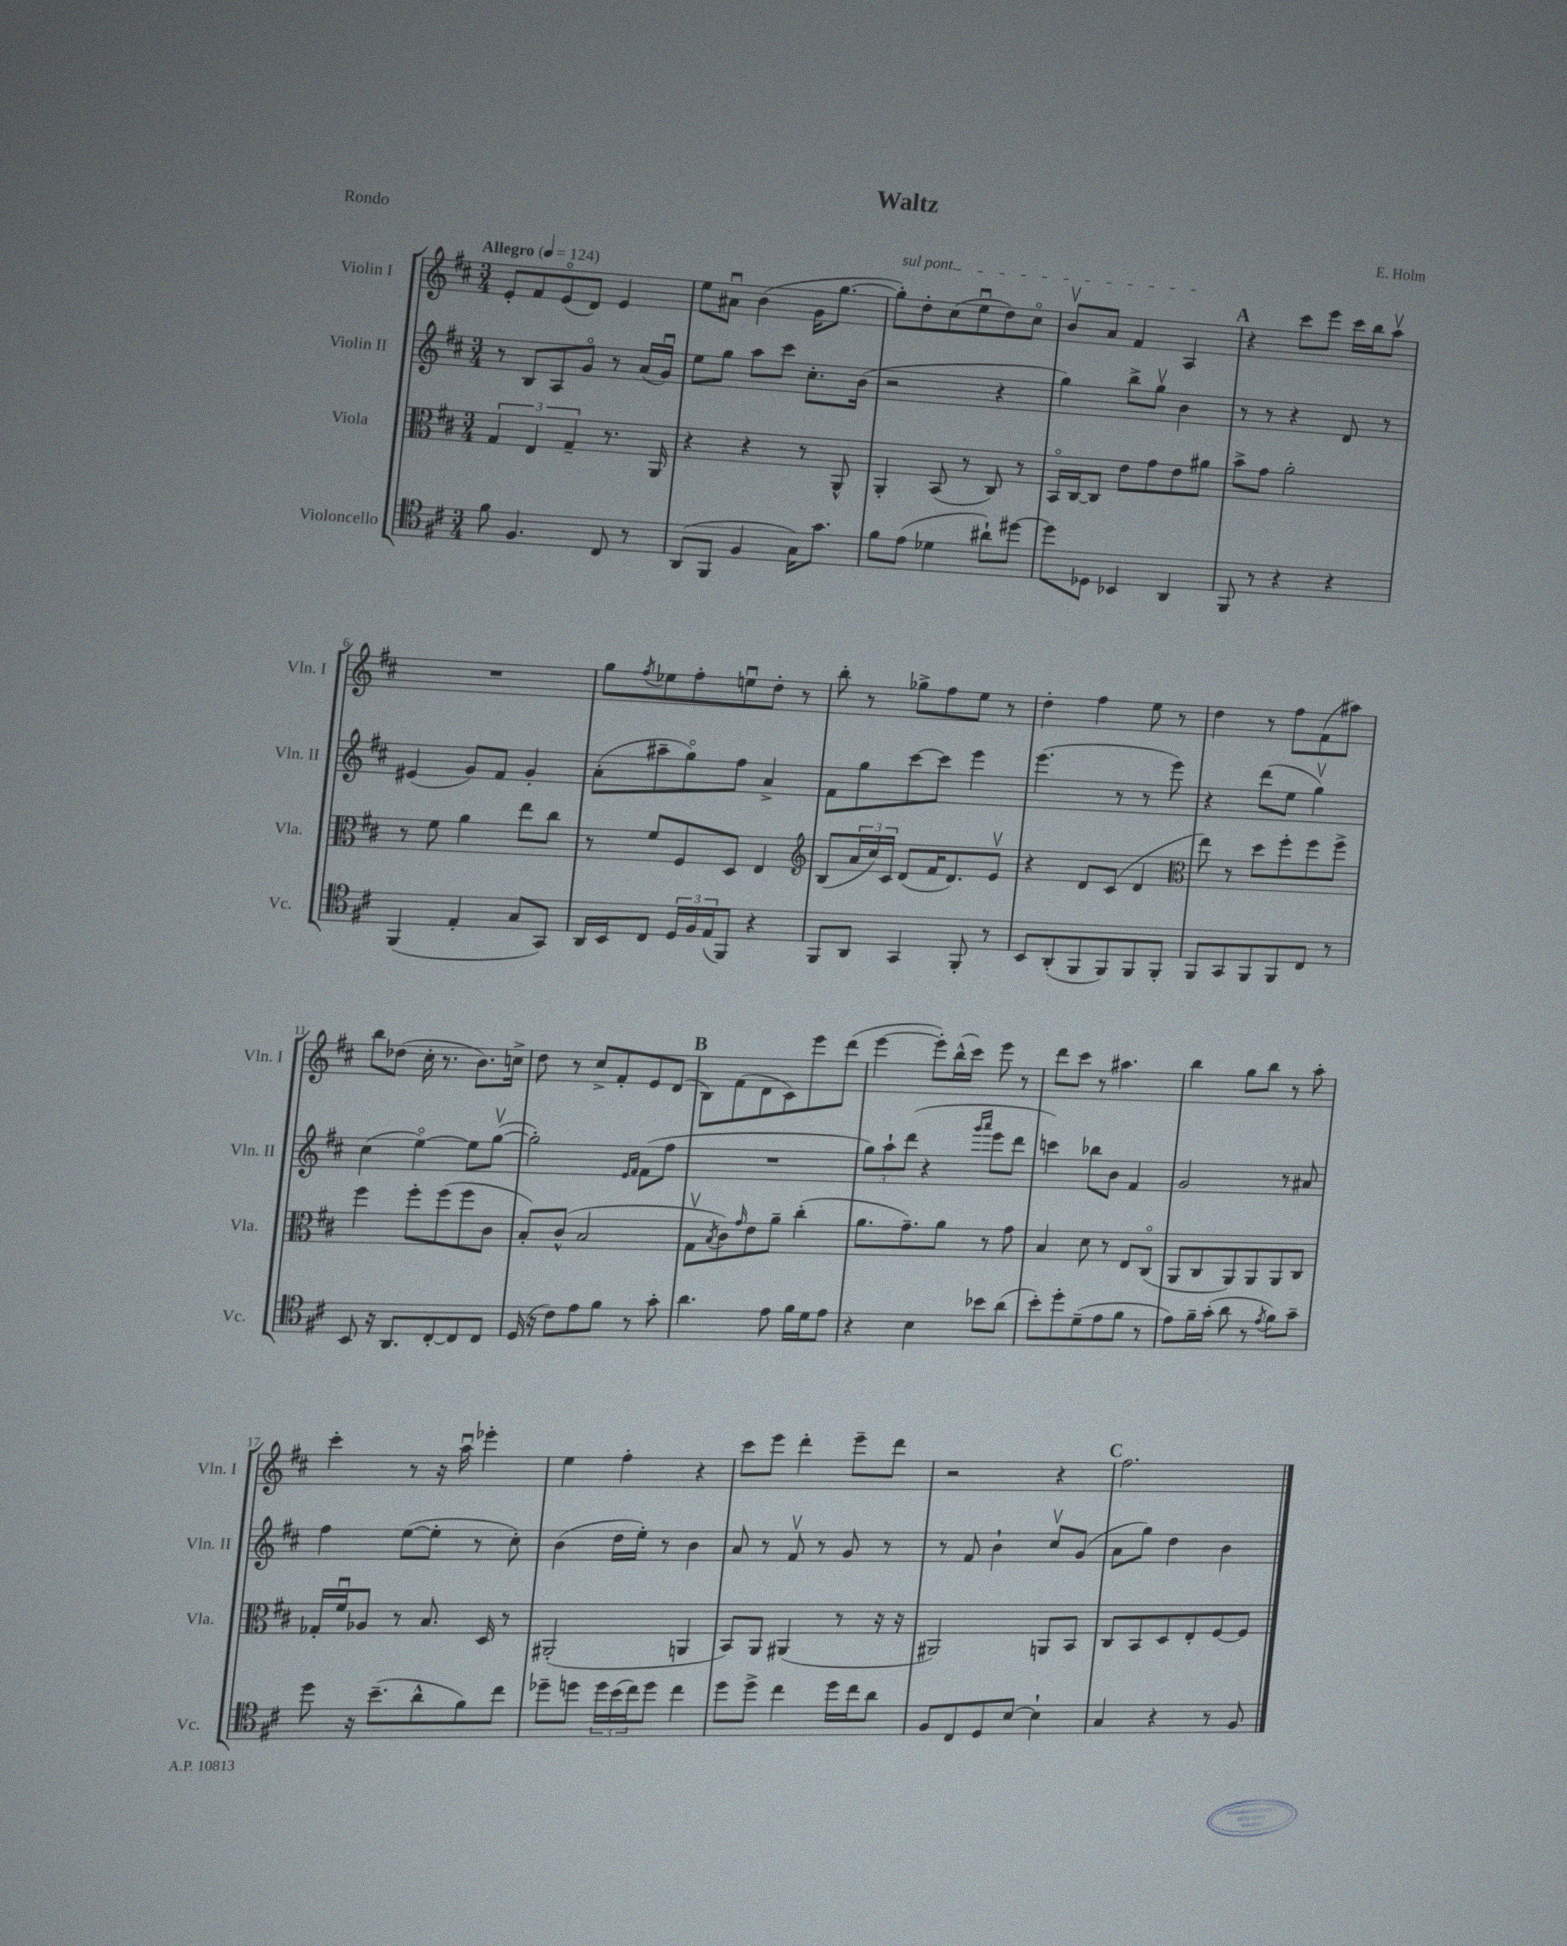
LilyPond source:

\header { title = "Waltz" composer = "E. Holm" piece = "Rondo" }
<<
\new StaffGroup <<
\new Staff = "s0" \with { instrumentName = "Violin I" shortInstrumentName = "Vln. I" } {
    \clef treble \key d \major \numericTimeSignature \time 3/4 \tempo "Allegro" 4 = 124
    e'8-. fis'8 e'8\flageolet( d'8) e'4 |
    e''8 ais'8\downbow b'4( g'16 g''8.~ |
    \once \override TextSpanner.bound-details.left.text = \markup { \italic "sul pont." } g''8-.\startTextSpan) d''8-. cis''8( e''8\downbow d''8) cis''8\flageolet |
    b'8\upbow a'8 fis'4 a4\stopTextSpan |
    \mark \markup { \bold "A" } r4 cis'''8 e'''8 cis'''16 b''16 a''8\upbow |
    R2. |
    g''8 \acciaccatura { fis''8 } ees''8 fis''8-. e''8\downbow d''8-. r8 |
    b''8-. r8 ges''8-> fis''8 e''8 r8 |
    d''4-. fis''4 e''8 r8 |
    d''4 r8 fis''8 fis'8( ais''8) |
    b''8 des''8( cis''16-. r8. b'8.) c''16-> |
    d''8 r8 cis''8-> fis'8-. e'8 d'8( |
    \mark \markup { \bold "B" } b8) fis'8( d'8 cis'8) e'''8 d'''8( |
    e'''4~ e'''8-.) b''16-^( cis'''16) e'''8 r8 |
    d'''8 cis'''8 r8 ais''4. |
    b''4 g''8 b''8 r8 a''8-. |
    cis'''4-. r8 r16 a''16\downbow ees'''4-. |
    e''4 fis''4-. r4 |
    cis'''8 e'''8 d'''4-. e'''8-- d'''8 |
    r2 r4 |
    \mark \markup { \bold "C" } fis''2. \bar "|." |
}
\new Staff = "s1" \with { instrumentName = "Violin II" shortInstrumentName = "Vln. II" } {
    \clef treble \key d \major \numericTimeSignature \time 3/4
    r8 b8 a8 g'8\flageolet r8 a'16( g'16\downbow) |
    e''8 g''8 a''8 cis'''8 cis''8.-. b'16( |
    r2 r4 |
    g''4) b''8-> g''8\upbow b'4 |
    \mark \markup { \bold "A" } r8 r8 r4 d'8 r8 |
    eis'4( g'8) fis'8 g'4-. |
    a'8-.( ais''8-- g''8\flageolet) fis''8 a'4-> |
    fis'8 g''8 cis'''8~ cis'''8 e'''4 |
    e'''4.( r8 r8 e'''8) |
    r4 d'''8( e''8 g''4\upbow) |
    cis''4( e''4~\flageolet) e''8 g''8~\upbow( |
    g''2-.) \grace { e'16 fis'16 } fis'8( fis''8 |
    \mark \markup { \bold "B" } R2. |
    \tuplet 3/2 { g''8) a''8-! d'''8( } r4 \grace { g'''16 a'''16 } e'''8 d'''8 |
    c'''4) bes''8 b'8 fis'4 |
    g'2 r8 ais'8 |
    fis''4 e''8~( e''8-. r8 cis''8-.) |
    b'4( d''16 e''16-.) r8 b'4 |
    a'8 r8 fis'8\upbow r8 g'8 r8 |
    r8 fis'8 b'4-! cis''8\upbow g'8( |
    \mark \markup { \bold "C" } a'8 g''8) d''4 b'4 \bar "|." |
}
\new Staff = "s2" \with { instrumentName = "Viola" shortInstrumentName = "Vla." } {
    \clef alto \key d \major \numericTimeSignature \time 3/4
    \tuplet 3/2 { g4 e4 g4-- } r8. a,16 |
    r4 r4 r8 a,8-^ |
    a,4-. b,8( r8 cis8) r8 |
    b,16\flageolet cis16~ cis8 e'8 g'8 e'8 ais'8 |
    \mark \markup { \bold "A" } b'8-> g'8 a'2-. |
    r8 fis'8 a'4 e''8 cis''8 |
    r8 fis'8 fis8 d8 e4 |
    \clef treble b8( \tuplet 3/2 { a'16 cis''16) cis'16 } d'8( fis'16 d'8.) e'8\upbow |
    r4 d'8 cis'8( d'4 |
    \clef alto e''8) r8 d''8 fis''8-. fis''8 fis''8-> |
    fis''4 fis''8-. fis''8( fis''8 cis'8 |
    b8-.) cis'8-^( b2 |
    \mark \markup { \bold "B" } g8\upbow \acciaccatura { b8 } cis'8) \grace { g'16 } e'8 a'8-- cis''4-.( |
    a'8. g'8.--) a'8 r8 g'8 |
    b4 d'8 r8 e8 cis8\flageolet( |
    a,8 cis8 a,8) a,8 a,8 cis8 |
    ges16-. fis'16\downbow aes8 r8 b8. d16 r8 |
    ais,2-.( a,4 |
    b,8) a,8 ais,4( r8 r16 r16 |
    ais,2) a,8 b,8 |
    \mark \markup { \bold "C" } cis8 b,8 d8 e8-. fis8~ fis8 \bar "|." |
}
\new Staff = "s3" \with { instrumentName = "Violoncello" shortInstrumentName = "Vc." } {
    \clef tenor \key d \major \numericTimeSignature \time 3/4
    fis'8 fis4. cis8 r8 |
    a,8( fis,8 fis4 g16) g'8. |
    fis'8 e'8( des'4 ais'8-!) dis''8~ |
    dis''8 des8 bes,4 a,4 |
    \mark \markup { \bold "A" } fis,8 r8 r4 r4 |
    fis,4( e4-. g8 g,8) |
    a,16 b,16 cis8 \tuplet 3/2 { d16 fis16 e16( } fis,8) r4 |
    fis,8 a,8 g,4 fis,8-. r8 |
    b,8 a,8-.( fis,8 fis,8) fis,8 fis,8-. |
    fis,8 g,8 fis,8 fis,8 cis8 r8 |
    b,8 r16 a,8. cis8~-. cis8 cis8 |
    d16( r16 cis'8) e'8 fis'8 r8 g'8-. |
    \mark \markup { \bold "B" } a'4. e'8 fis'16 d'16 e'8 |
    r4 b4 bes'8 a'8( |
    b'8-.) d''8-. d'8--( e'8 fis'8 r8 |
    e'8) fis'16-- g'16-.( a'8 r8 \acciaccatura { e'8 } fis'8) g'8-- |
    d''8 r16 b'8.--( a'8-^ fis'8) cis''8 |
    des''8-- d''8 \tuplet 3/2 { d''16 b'16( cis''16) } d''8 cis''4 |
    d''8 d''8-> cis''4 d''16 cis''16 a'8 |
    fis8 cis8 d8 b8~ b4-! |
    \mark \markup { \bold "C" } g4 r4 r8 fis8 \bar "|." |
}
>>
>>
